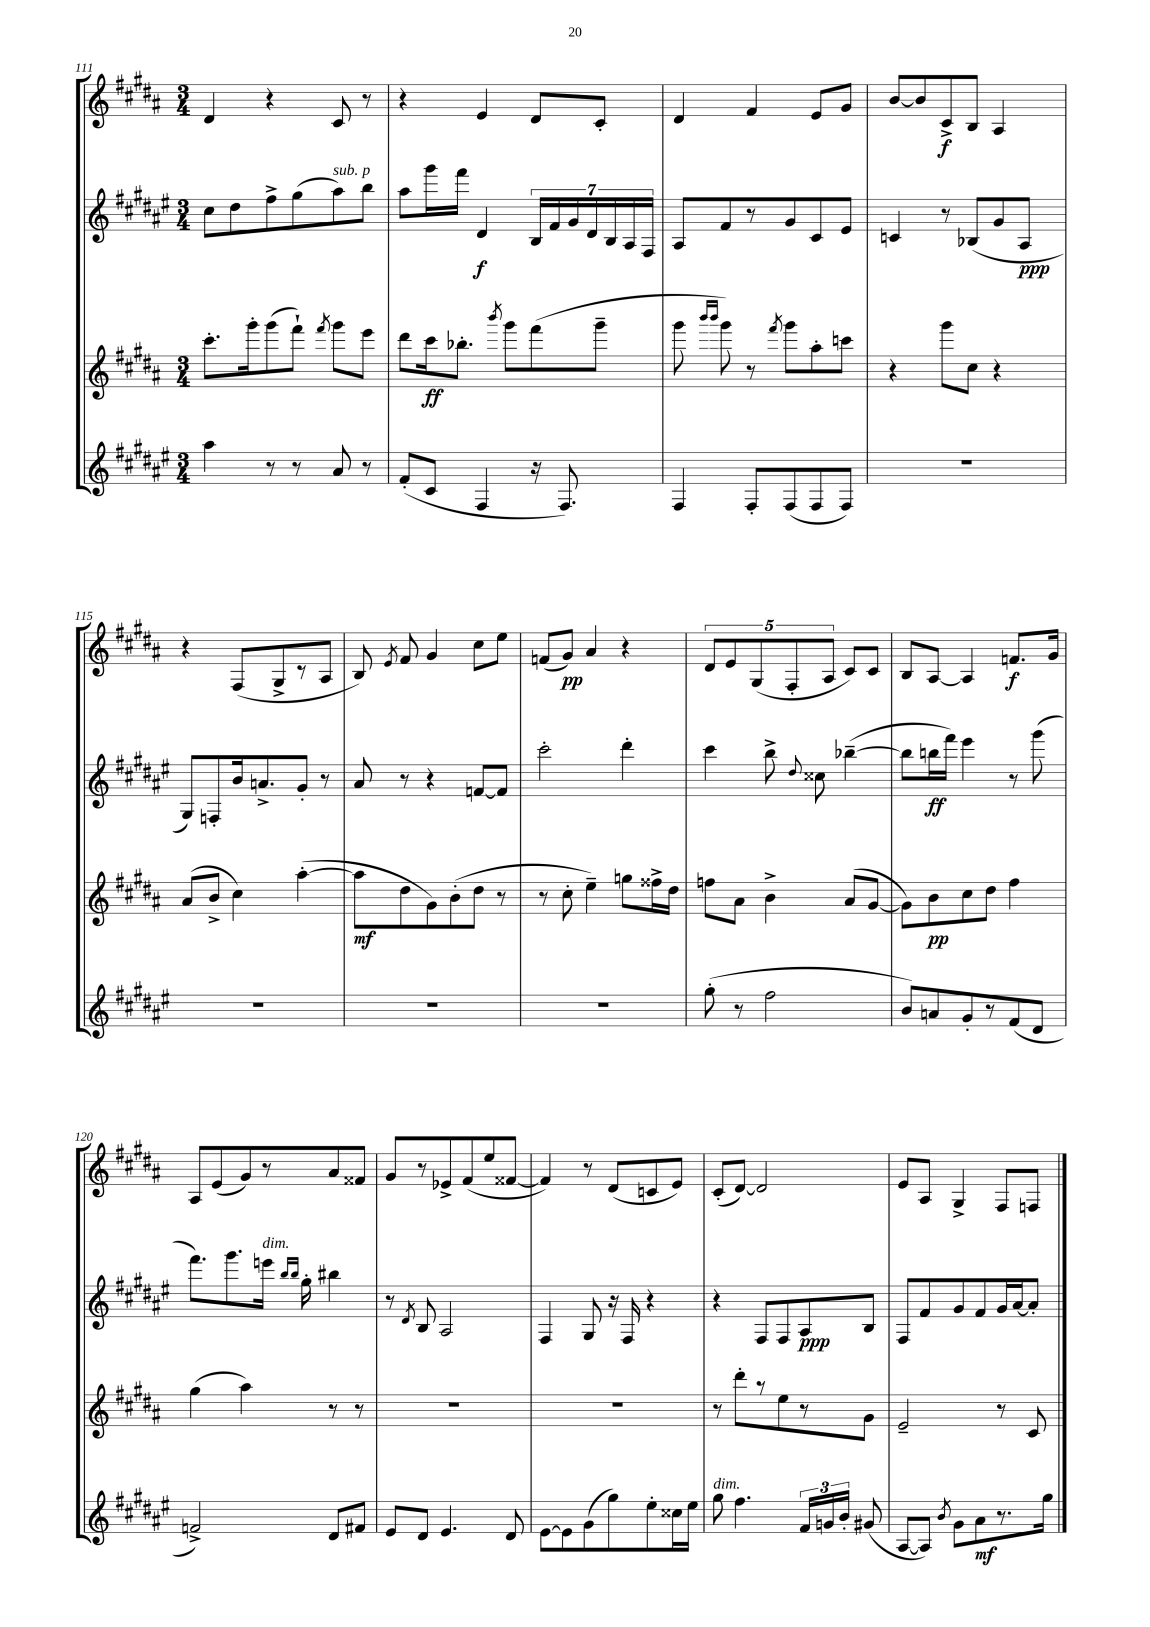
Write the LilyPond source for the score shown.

<<
\new StaffGroup <<
\new Staff = "s0" {
    \clef treble \key b \major \numericTimeSignature \time 3/4
    \autoBeamOff dis'4 r4 cis'8 r8 |
    r4 e'4 dis'8[ cis'8]-. |
    dis'4 fis'4 e'8[ gis'8] |
    b'8[~ b'8 cis'8->\f b8] ais4 |
    r4 fis8[( gis8-> r8 ais8] |
    b8) \acciaccatura { e'8 } fis'8 gis'4 cis''8[ e''8] |
    f'8[( gis'8]\pp) ais'4 r4 |
    \tuplet 5/4 { dis'8[ e'8 gis8( fis8-. ais8] } cis'8[) cis'8] |
    b8[ ais8]~ ais4 f'8.[\f gis'16] |
    ais8[ e'8( gis'8) r8 ais'8 fisis'8] |
    gis'8[ r8 ees'8-> fis'8( e''8 fisis'8]~ |
    fisis'4) r8 dis'8[( c'8 e'8]) |
    cis'8[-.( dis'8]~) dis'2 |
    e'8[ ais8] gis4-> fis8[ f8] \bar "|." |
}
\new Staff = "s1" {
    \clef treble \key fis \major \numericTimeSignature \time 3/4
    \autoBeamOff cis''8[ dis''8 fis''8-> gis''8( ais''8^\markup { \italic "sub. p" }) b''8] |
    ais''8[ gis'''16 fis'''16] dis'4\f \tuplet 7/4 { b16[ fis'16 gis'16 dis'16 b16 ais16 fis16] } |
    ais8[ fis'8 r8 gis'8 cis'8 eis'8] |
    c'4 r8 bes8[( gis'8 ais8]\ppp |
    gis8[) f8-. b'16 a'8.-> gis'8]-. r8 |
    ais'8 r8 r4 f'8[~ f'8] |
    cis'''2-. dis'''4-. |
    cis'''4 b''8-> \appoggiatura { dis''8 } cisis''8 bes''4~--( |
    bes''8[ b''16\ff fis'''16]) eis'''4 r8 gis'''8( |
    fis'''8.[) gis'''8. e'''16]^\markup { \italic "dim." } \grace { b''16[ b''16] } gis''16-. bis''4 |
    r8 \acciaccatura { dis'8 } b8 ais2 |
    fis4 gis8 r16 fis16 r4 |
    r4 fis8[ fis8 ais8\ppp b8] |
    fis8[ fis'8 gis'8 fis'8 gis'16 ais'16~ ais'8]-. \bar "|." |
}
\new Staff = "s2" {
    \clef treble \key b \major \numericTimeSignature \time 3/4
    \autoBeamOff cis'''8.[-. gis'''16-. gis'''8( fis'''8]-!) \acciaccatura { fis'''8 } gis'''8[ e'''8] |
    dis'''8[ cis'''16\ff bes''8.]-. \acciaccatura { b'''8 } gis'''8[ fis'''8( gis'''8]-- |
    gis'''8 \grace { b'''16[ b'''16] } gis'''8) r8 \acciaccatura { fis'''8 } gis'''8[ ais''8-. c'''8] |
    r4 gis'''8[ cis''8] r4 |
    ais'8[( b'8]-> cis''4) ais''4~-.( |
    ais''8[\mf dis''8 gis'8) b'8-.( dis''8] r8 |
    r8 cis''8-. e''4--) g''8[ fisis''16-> dis''16] |
    f''8[ ais'8] b'4-> ais'8[( gis'8]~ |
    gis'8[) b'8\pp cis''8 dis''8] fis''4 |
    gis''4( ais''4) r8 r8 |
    R2. |
    R2. |
    r8 dis'''8[-. r8 e''8 r8 gis'8] |
    e'2-- r8 cis'8 \bar "|." |
}
\new Staff = "s3" {
    \clef treble \key fis \major \numericTimeSignature \time 3/4
    \autoBeamOff ais''4 r8 r8 ais'8 r8 |
    fis'8[-.( cis'8] fis4 r16 fis8.) |
    fis4 fis8[-. fis8( fis8 fis8]) |
    R2. |
    R2. |
    R2. |
    R2. |
    gis''8-.( r8 fis''2 |
    b'8[) a'8 gis'8-. r8 fis'8( dis'8] |
    f'2->) dis'8[ fis'8] |
    eis'8[ dis'8] eis'4. dis'8 |
    eis'8[~ eis'8 gis'8( gis''8) eis''8-. cisis''16 eis''16] |
    gis''8^\markup { \italic "dim." } fis''4. \tuplet 3/2 { fis'16[ g'16 b'16]-. } gis'8( |
    ais8[~ ais8]) \acciaccatura { b'8 } gis'8[ ais'8\mf r8. gis''16] \bar "|." |
}
>>
>>
\layout { \context { \Score currentBarNumber = #111 } }
